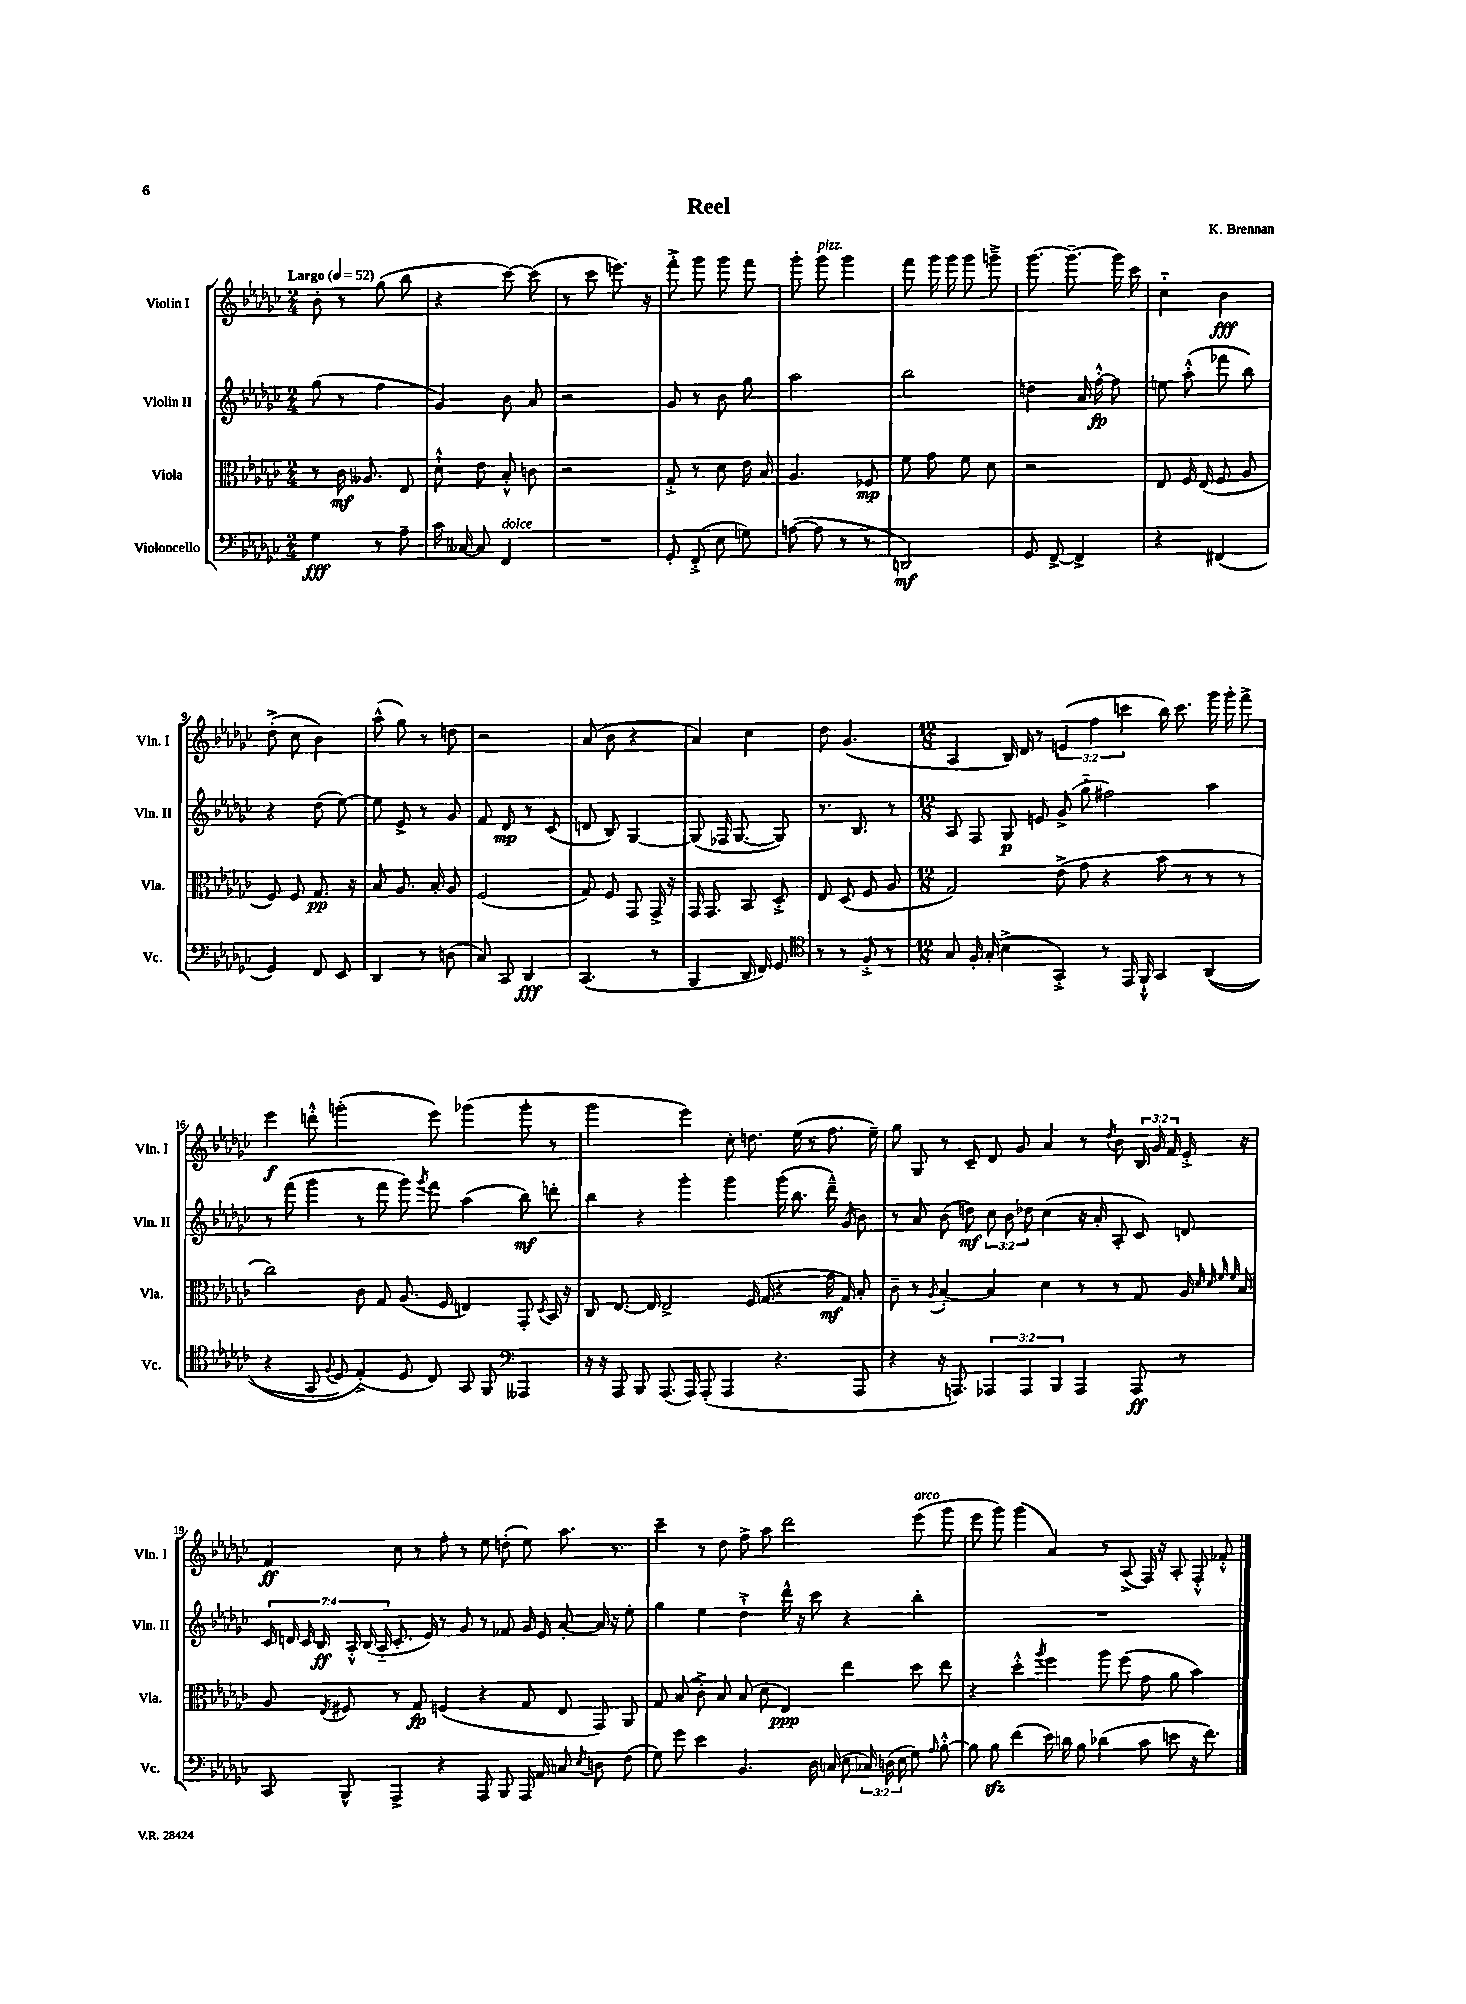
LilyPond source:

\header { title = "Reel" composer = "K. Brennan" }
<<
\new StaffGroup <<
\new Staff = "s0" \with { instrumentName = "Violin I" shortInstrumentName = "Vln. I" } {
    \clef treble \key ges \major \numericTimeSignature \time 2/4 \override Staff.TupletNumber.text = #tuplet-number::calc-fraction-text \tempo "Largo" 4 = 52
    \autoBeamOff bes'8-. r8 ges''8( bes''8 |
    r4 ces'''8~) ces'''8( |
    r8 ces'''8 e'''8.) r16 |
    f'''8-.-> ges'''8 ges'''8 f'''8 |
    ges'''8-. ges'''8^\markup { \italic "pizz." } ges'''4 |
    f'''8 ges'''16 ges'''16 ges'''8 g'''8---> |
    ges'''8.~ ges'''8.~-- ges'''16 ces'''16 |
    ces''4-_ bes'4\fff |
    des''8-.->( ces''8 bes'4) |
    aes''8-^( ges''8) r8 d''8 |
    r2 |
    aes'8( bes'8 r4 |
    aes'4) ces''4 |
    des''8 ges'4.( |
    \numericTimeSignature \time 12/8 aes4 bes16) des'16 r8 \tuplet 3/2 { e'4( f''4 c'''4 } bes''16) c'''8. ges'''16 ges'''16-. f'''8-> |
    ees'''4\f d'''8-.-^ g'''2-.( ees'''8) ges'''4( ges'''8-. r8 |
    ges'''2 ees'''4) ces''8-. d''8. ees''16( r8 f''8. ees''16--) |
    ges''8 ges8 r8 ces'8-- des'8 ges'8 aes'4 r8 \acciaccatura { des''8 } bes'8 \tuplet 3/2 { bes16 ges'16 f'16 } ees'16-.-> r16 |
    f'4\ff ces''8 r8 f''8-. r8 ees''8 d''8-.( ees''8) aes''8. r8. |
    ces'''4-- r8 des''8 f''8-> aes''8 des'''2 ees'''8^\markup { \italic "arco" }( ges'''8 |
    ees'''8 ges'''8) ges'''4( aes'4) r8 aes8->( f16) r16 aes8-. f8-.-^ fes'8-.-^ \bar "|." |
}
\new Staff = "s1" \with { instrumentName = "Violin II" shortInstrumentName = "Vln. II" } {
    \clef treble \key ges \major \numericTimeSignature \time 2/4 \override Staff.TupletNumber.text = #tuplet-number::calc-fraction-text
    \autoBeamOff ges''8( r8 f''4 |
    ges'4) bes'8 aes'8 |
    r2 |
    ges'8 r8 bes'8 ges''8 |
    aes''2 |
    bes''2 |
    d''4 aes'16 f''16~-.-^\fp f''8 |
    e''8 aes''8-.-^( fes'''8 bes''8) |
    r4 des''8( ees''8~) |
    ees''8 ees'8-> r8 ges'8 |
    f'8 des'8\mp r8 ces'8( |
    d'8 bes8) ges4~ |
    ges8( fes16 ges8.~ ges8) |
    r8. bes8. r8 |
    \numericTimeSignature \time 12/8 aes8 f8 ges8\p e'8 ges'8->( ges''8-_ fis''2) aes''4 |
    r8 f'''8( ges'''4 r8 f'''8 ges'''8) \acciaccatura { ges'''8 } f'''8 aes''4( bes''8\mf) d'''8-. |
    bes''4 r4 ges'''4-. ges'''4 ges'''16( bes''8. des'''16---^) ges'16( bes'8) |
    r8 aes'8 bes'8( d''8\mf) \tuplet 3/2 { ces''8 bes'8 des''8 } ces''4( r16 aes'16-. aes8-. ces'8) d'8 |
    \tuplet 7/4 { ces'16 d'16 ces'16 bes16\ff aes16-.-^ bes16( aes16-_ } ces'8.-. ees'16) r8 ges'8 r8 fes'8 ges'16 ees'16 aes'8~-. aes'16 r16 ees''8-. |
    ges''4 ees''4 des''4-!-> des'''16-^ r16 ces'''8 r4 bes''4-. |
    R1. \bar "|." |
}
\new Staff = "s2" \with { instrumentName = "Viola" shortInstrumentName = "Vla." } {
    \clef alto \key ges \major \numericTimeSignature \time 2/4
    \autoBeamOff r8 ces'16\mf aeses8. ees8 |
    des'8-!-^ ees'8 bes8-.-^ c'8 |
    r2 |
    ges8-.-> r8 des'8 ees'16 bes16 |
    aes4. fes8\mp |
    f'8 ges'8 f'8 des'8 |
    r2 |
    ees8 f16 ees16( f8 aes8 |
    f8) f8 ges8.\pp r16 |
    bes8 aes8. bes16-. aes8 |
    f2( |
    ges8) f8 ges,8 ges,16-> r16 |
    ges,16 ges,8. bes,8 des8-.-> |
    ees8 des8( f8 aes8 |
    \numericTimeSignature \time 12/8 ges2) ees'8->( ges'8 r4 bes'8 r8 r8 r8 |
    ces''2) ces'8 ges8 aes8.( f16 e4) ges,8-. \acciaccatura { des8 } bes,16 r16 |
    ces8 ees8.~ ees16 ees2-> f16( ges16 r4 ges'16\mf ges16) bes8-. |
    ces'8-- r8 \acciaccatura { aes8 } bes4~-. bes4 des'4 r8 r8 ges8 aes16 \grace { des'32 des'32 f'32 f'32 } bes16 |
    aes8 \acciaccatura { ees8 } fis8 r8 ges8\fp f4( r4 ges8 ees8 ges,8) aes,8 |
    ges8 bes8( ces'8-.->) bes8 bes8( des'8 ees4\ppp) ees''4 des''8 ees''8 |
    r4 des''4-.-^ \acciaccatura { aes''8 } f''4 aes''8 f''8( ges'8 aes'8 bes'4) \bar "|." |
}
\new Staff = "s3" \with { instrumentName = "Violoncello" shortInstrumentName = "Vc." } {
    \clef bass \key ges \major \numericTimeSignature \time 2/4 \override Staff.TupletNumber.text = #tuplet-number::calc-fraction-text
    \autoBeamOff ges4\fff r8 aes8-- |
    ces'16 ceses16~ ceses8 f,4^\markup { \italic "dolce" } |
    R2 |
    ges,8-. f,8-.->( ees8 g8) |
    a8~( a8 r8 r8 |
    d,2\mf) |
    ges,8 f,8~-> f,4-> |
    r4 fis,4( |
    ges,4) f,8 ees,8 |
    des,4 r8 d8( |
    ces8) ces,8 des,4\fff |
    ces,4.( r8 |
    bes,,4 des,16 f,16) ges,8 |
    \clef tenor r8 r8 f8-.-> r8 |
    \numericTimeSignature \time 12/8 ges8 f16-. ges16-.( bes4-> ges,4-.->) r8 ees,16 f,16-!-^ ges,4 aes,4(\( |
    r4 ges,8 \appoggiatura { f8 } des8) ees4-.->(\) des8 ces8) ges,8 f,8 \clef bass aeses,,4 |
    r16 r16 aes,,8 bes,,8 aes,,8.( aes,,16) aes,,8-.( aes,,4 r4. aes,,8 |
    r4 r16 a,,8.) \tuplet 3/2 { aes,,4 aes,,4 bes,,4 } aes,,4 aes,,8\ff r8 |
    ces,8 bes,,8-^ aes,,4-> r4 aes,,8 bes,,8 aes,,16 aes,16 c8 \acciaccatura { ees8 } d8 f8( |
    ges8) ges'8 ees'4 bes,4. des16 c16( ees8 \tuplet 3/2 { ces16) d16( ees16 } ges8) \grace { aes16 } bes8~-.-^ |
    bes8 bes8\sfz f'4( ees'16) d'16 bes8 des'4( ces'8 e'8 r16 f'8.) \bar "|." |
}
>>
>>
